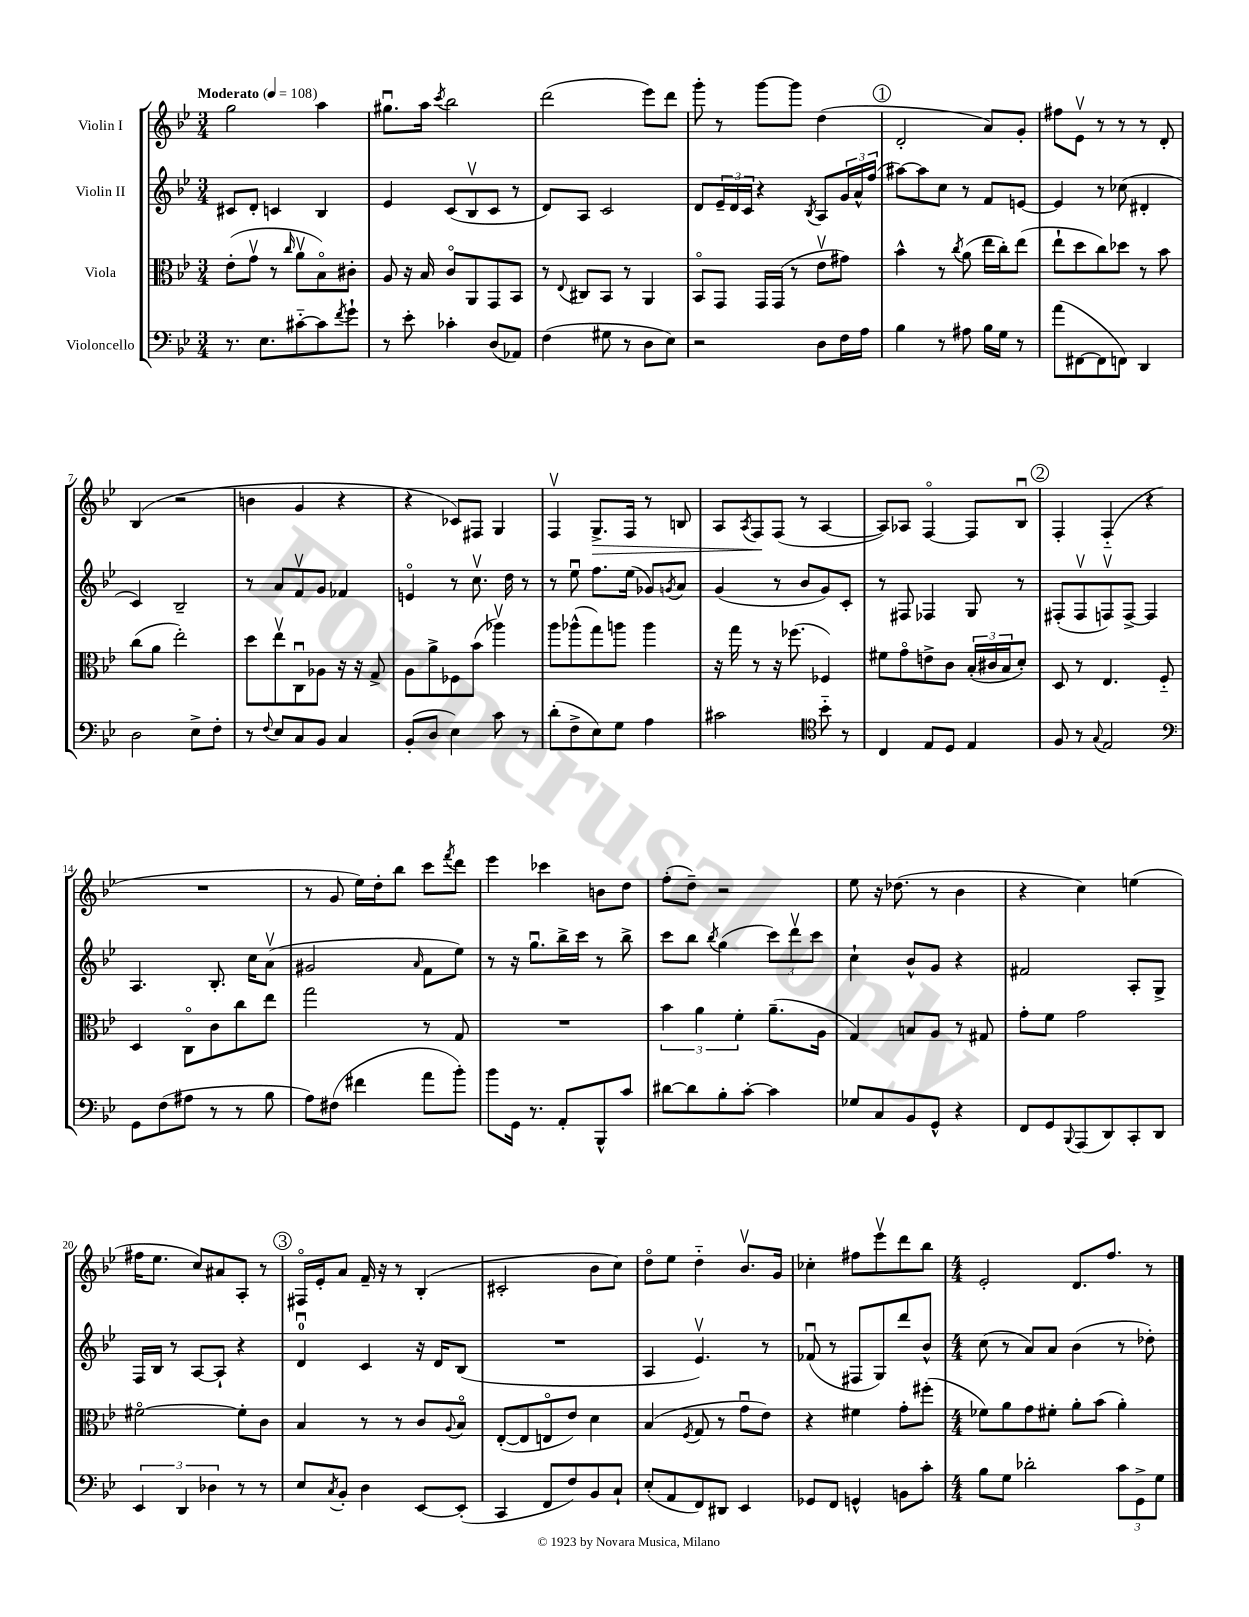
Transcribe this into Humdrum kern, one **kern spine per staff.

**kern	**kern	**kern	**kern
*staff4	*staff3	*staff2	*staff1
*clefF4	*clefC3	*clefG2	*clefG2
*k[b-e-]	*k[b-e-]	*k[b-e-]	*k[b-e-]
*M3/4	*M3/4	*M3/4	*M3/4
*MM108	*MM108	*MM108	*MM108
8.r	(8e-'\L	8c#/L	2gg\
.	8gv\J	8d'/J	.
8.E-\L	.	.	.
.	8r	4c/	.
.	16qqcc/	.	.
[8c#'~\	8av\L	.	.
8c#\]	8B-o\)	4B-/	4aa\
8qf/	.	.	.
8g`\J	8c#'\J	.	.
=	=	=	=
8r	8A/	4e-/	8.gg#u\L
8e-'\	16r	.	.
.	16B-/	.	16aa\Jk
.	.	.	8qccc/
4c-'\	8co/L	(8c/L	2bb-\
.	8AA/	8B-v/	.
(8D/L	8GG/	8c/J	.
8AA-/J)	8BB-/J	8r	.
=	=	=	=
(4F\	8r	8d/L)	(2ddd\
.	8qqE-/	.	.
.	8C#/L	8A/J	.
8G#\	8BB-/J	2c/	.
8r	8r	.	.
8D\L	4AA/	.	8eee-\L)
8E-\J)	.	.	8ddd\J
=	=	=	=
2r	8BB-o/L	8d/L	8ggg'\
.	8GG/J	24e-~/L	8r
.	.	24d/	.
.	.	24c/JJ	.
.	16GG/LL	4r	[8ggg\L
.	(16GG/JJ	.	.
.	8r	.	8ggg\]J
.	.	8qB-/	.
8D\L	8e-v\L	8A/L	(4dd\
16F\L	8g#\J)	24g/L	.
.	.	24a^^/	.
16A\JJ	.	.	.
.	.	(24ff/JJ	.
=	=	=	=
4B-\	4b-^^\	[8aa#\L)	2d'/
.	.	8aa#\]	.
8r	8r	8cc\J	.
.	8qcc/	.	.
8A#\	(8a\	8r	.
16B-\LL	16ee-\LL	8f/L	8a/L)
16G\JJ	16cc'\J)	.	.
8r	(8ee-\J	[8e/J	8g'/J
=	=	=	=
(8a\L	8ee-`\L	4e/]	8ff#\L
[8FF#\	8dd\	.	8e-v\J
8FF#\]	8cc\)	8r	8r
8FF\J)	8dd-\J	(8cc-\	8r
4DD/	8r	4d#'/	8r
.	8b-\	.	8d'/
=	=	=	=
2D\	(8cc\L	4c/)	(4B-/
.	8a\J	.	.
.	2ee-'\)	2B-~/	2r
8E-^\L	.	.	.
8F'\J	.	.	.
=	=	=	=
8r	8dd\L	8r	4b\
8qqF/	.	.	.
8E-/L	8ee-v\	8a/L	.
8C/	8Cu\	8fv/	4g/
8BB-/J	8A-\J	8g/J	.
4C/	16r	4f-/	4r
.	16r	.	.
.	8G^/	.	.
=	=	=	=
(8BB-'/L	8A\L	4eo/	4r
8D/J	8a^\	.	.
4E-\)	8F-\	8r	8c-/L)
.	(8b-\J	8.ccv\	8F#/J
8c\	4aa-v\)	.	4G/
.	.	16dd\	.
8r	.	8r	.
=	=	=	=
(8d'\L	8aa\L	8r	4Fv/
8F^\	(8aa-^^\	8ee-u\	.
8E-\)	8gg\)	8.ff\L	8.G^/L
8G\J	8aa\J	.	.
.	.	(16ee-\Jk	16F/Jk
4A\	4aa\	8g-/L)	8r
.	.	8qg/	.
.	.	8a/J	8B/
=	=	=	=
2c#\	16r	(4g/	8A/L
.	16gg\	.	.
.	.	.	8qA/
.	8r	.	8F/
.	16r	8r	(8F/J
.	(8.ff-\	.	.
.	.	8b-/L	8r
*clefC4	*	*	*
8b-'~\	4F-/)	8g/)	[4A/
8r	.	8c'/J	.
=	=	=	=
4C/	8f#\L	8r	8A/]L)
.	8go\	8F#/	8A-/J
8E-/L	8e^\	4F-/	[4Fo/
8D/J	8c\J	.	.
4E-/	(24B-'/LL	8G/	8F/]L
.	24c#/	.	.
.	24B-/J	.	.
.	8d'/J)	8r	8B-u/J
=	=	=	=
8F/	8D/	(8F#'/L	4F'/
8r	8r	8F#v/	.
8qqG/	.	.	.
2E-/	4.E-/	8Fv/)	(4F'~/
.	.	[8F^/J	.
.	.	4F/]	4r
.	8F'~/	.	.
=	=	=	=
*clefF4	*	*	*
8GG\L	4D/	4.A/	2.r
(8F\	.	.	.
8A#\J	8Co\L	.	.
8r	8c\	8.B-'/	.
8r	8cc\	.	.
.	.	16cc\LK	.
8B-\	8ee-\J	(8av\J	.
=	=	=	=
8A\L)	2gg\	2g#/	8r
(8F#\J	.	.	8g/
4f#\	.	.	16ee-\LL)
.	.	.	16dd'\J
.	.	.	8bb-\J
.	.	16qqa/	.
8a\L	8r	8f\L	8ccc\L
.	.	.	8qfff/
8b-'\J)	8G/	8ee-\J)	8ddd\J
=	=	=	=
8b-\L	2.r	8r	4eee-\
16GG\Jk	.	16r	.
8.r	.	8.ggu\L	.
.	.	.	4ccc-\
8AA'/L	.	16bb-^\L	.
.	.	16ccc\JJ	.
8BBB-^^/	.	8r	8b\L
8c/J	.	8bb-^\	8dd\J
=	=	=	=
[8d#\L	6b-\	8ccc\L	(8ff'\L
8d#\]	.	8bb-\J	8dd~\J)
.	6a\	.	.
.	.	8qbb-/	.
8B-'\	.	(4gg\	2r
.	6f'\	.	.
[8c'\J	.	.	.
4c\]	(8.a~\L	12ccc\L)	.
.	.	12dddv\	.
.	.	12ccc\J	.
.	16A\Jk	.	.
=	=	=	=
8G-/L	4G/)	4cc`\	8ee-\
8C/	.	.	16r
.	.	.	(8.dd-\
8BB-/	8B/L	8b-^^/L	.
8GG^^/J	8A/J	8g/J	8r
4r	8r	4r	4b-\
.	8G#/	.	.
=	=	=	=
8FF/L	8g'\L	2f#/	4r
8GG/	8f\J	.	.
8qqBBB-/	.	.	.
(8AAA/	2g\	.	4cc\)
8DD/)	.	.	.
8CC'/	.	8A'/L	(4ee\
8DD/J	.	8G^/J	.
=	=	=	=
6EE-/	[2f#o\	16F/LL	16ff#\LK
.	.	16B-/JJ	8.ee-\J
.	.	8r	.
6DD/	.	.	.
.	.	[8A/L	8cc/L)
6D-\	.	.	.
.	.	8A`/]J	8a#/
8r	8f#'\]L	4r	8A'/J
8r	8c\J	.	8r
=	=	=	=
8E-/L	4B-/	4du/	16F#o/LL
.	.	.	16e-'/J
8qC/	.	.	.
8BB-'/J	.	.	8a/J
4D\	8r	4c/	16f~/
.	.	.	16r
.	8r	.	8r
[8EE-/L	8c/L	16r	(4B-'/
.	.	16d/LK	.
.	8qqA/	.	.
(8EE-'/]J	8B-o/J	(8B-/J	.
=	=	=	=
4CC/	([8E-'/L	2.r	2c#'/
.	8E-/]	.	.
8FF/L	8Eo/	.	.
8F/)	8e-/J)	.	.
8BB-/	4d\	.	8b-\L
8C`/J	.	.	8cc\J)
=	=	=	=
(8E-'/L	(4B-/	4A/	8ddo\L
8AA/	.	.	8ee-\J
.	8qF/	.	.
8FF/)	8G/	4.e-v/)	4dd'~\
8DD#/J	8r	.	.
4EE-/	8gu\L	.	8.b-v/L
.	8e-\J)	8r	.
.	.	.	16g/Jk
=	=	=	=
8GG-/L	4r	(8f-u/	4cc-'\
8FF/J	.	8r	.
4GG^^/	4f#\	8F#/L	8ff#\L
.	.	8G/)	8eee-v\
8BB\L	8g'\L	8ddd/	8ddd\
8c'\J	(8ff#'\J	8b-^^/J	8bb-\J
=	=	=	=
*M4/4	*M4/4	*M4/4	*M4/4
8B-\L	8f-\L)	(8cc\	2e-'/
8G\J	8a\	8r	.
2d-'\	8g\	8a/L)	.
.	8f#'\J	8a/J	.
.	8a'\L	(4b-\	8.d/L
.	(8b-\J	.	.
.	.	.	8.ff/J
12c\L	4a'\)	8r	.
12GG^\	.	.	.
.	.	8dd-'\)	8r
12G\J	.	.	.
==	==	==	==
*-	*-	*-	*-
